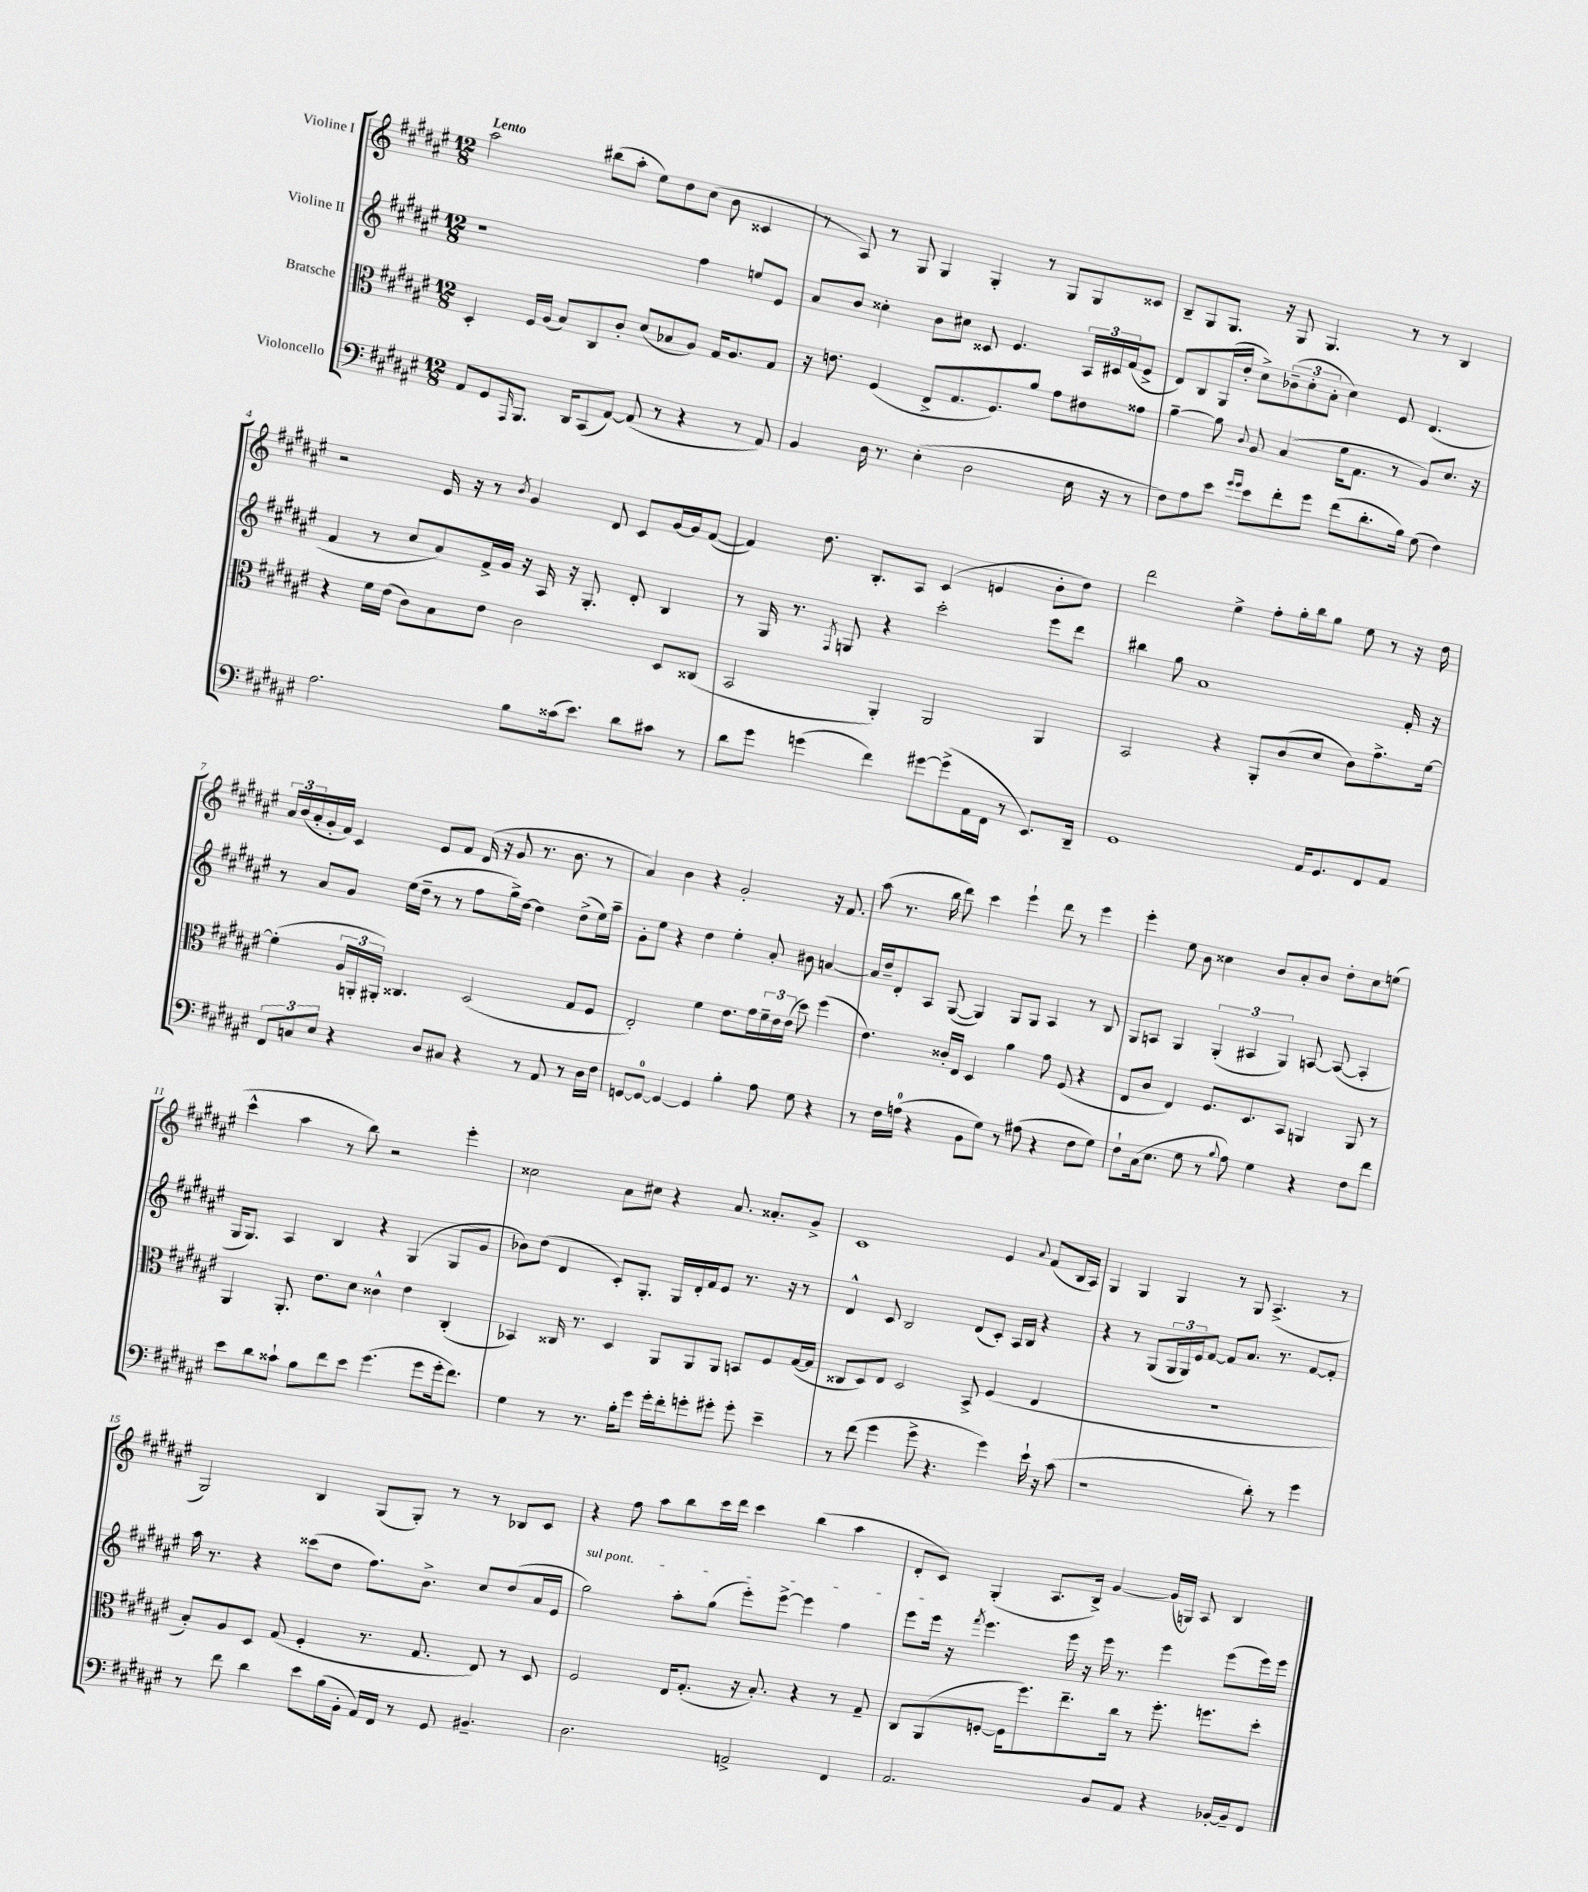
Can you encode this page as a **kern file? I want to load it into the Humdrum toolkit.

**kern	**kern	**kern	**kern
*part4	*part3	*part2	*part1
*staff4	*staff3	*staff2	*staff1
*I"Violoncello	*I"Bratsche	*I"Violine II	*I"Violine I
*clefF4	*clefC3	*clefG2	*clefG2
*k[f#c#g#d#a#e#]	*k[f#c#g#d#a#e#]	*k[f#c#g#d#a#e#]	*k[f#c#g#d#a#e#]
*M12/8	*M12/8	*M12/8	*M12/8
=1	=1	=1	=1
!	!	!	!LO:TX:a:B:t=Lento
8AA#/L	4D#'/	1r	2aa#\
8GG#/	.	.	.
16qqAAA#/	.	.	.
8.BBB/J	16F#/LL	.	.
.	(16A#/JJ	.	.
.	8B/L)	.	.
16DD#/KL	.	.	.
(8CC#/	8C#/	.	(8bb#X\L
[8AA#/J)	8c#'/J	.	8aa#'\J
(8AA#/]	(8d#/L	.	8ee#\L)
8r	8B-X/	.	8dd#\
4r	8A#/J)	4ff#\	(8cc#\J
.	16G#/KL	.	8b\
.	8.A#/	.	.
8r	.	8een/L	4c##X/
8AA#/)	8G#/J	8e#/J	.
=2	=2	=2	=2
4BB/	16r	8a#/L	8r
.	8.en\	.	.
.	.	8b/J	8A#/)
16D#\	(4F#/	4cc##X'\	8r
8.r	.	.	.
.	.	.	8G#/
(4E#'\	8E#^/L	8b\L	4G#/
.	8.G#/	8cc#X\J	.
2D#\	.	8c##X/	4G#'/
.	8.F#/)	.	.
.	.	4.e#/	.
.	8a#/J	.	8r
.	8g#\L	.	8G#/L
16E#\	8e#X\	24A#/LL	8G#/
.	.	24c#X/	.
16r	.	.	.
.	.	(24f#/J	.
8r	8g##X\J	8e#^/J	8c##X/J
=3	=3	=3	=3
8F#\L)	[4a#~\	8d#/L)	8B~/L
8A#\	.	8B/	8G#/
8e#\J	8a#\]	(16G#/L	8.G#/J
.	.	16dd#'/JJ	.
16qqg#/LL	.	.	.
16qqg#/JJ	8qqc#/	.	.
8e#\L	8A#/	8cc#^\L)	.
.	.	.	16r
8f#'\	(4B/	(12b-X~\	8G#/
.	.	12cc#'\	.
8g#\J	.	.	4.G#/
.	.	12a#'\J	.
(8f#\L	16f#\KL	4cc#\)	.
.	8.G#\J	.	.
8.d#'\	.	.	.
.	8r	8e#/	8r
16B\Jk)	.	.	.
(8G#\	8A#/L)	(4.d#/	8r
4F#\)	8.d#/J	.	4B/
.	16r	.	.
!!LO:LB:g=z
=4	=4	=4	=4
2.A#\	4r	4f#/	2r
.	16f#\LL	8r	.
.	(16e#\JJ	.	.
.	8c#\L)	8cc#/L	.
.	8B\	8a#/)	16e#/
.	.	.	16r
.	8e#\J	16f#^/L	8r
.	.	16g#/JJ	.
.	.	.	8qb/
8B\L	2c#\	16r	4g#/
.	.	16A#/	.
(16c##X\k	.	16r	.
8.e#\J)	.	8.G#'/	.
.	.	.	8d#/
8d#\L	.	8d#'/	8c#/L
8c#X\J	8D#/L	4B/	[16g#/L
.	.	.	16g#/J]
8r	(8C##X/J	.	([8f#/J
=5	=5	=5	=5
8d#\L	2BB/	8r	4f#/])
8g#\J	.	16G#/	.
.	.	8.r	.
(4gn\	.	.	8.dd#\
.	.	8qF#/	.
.	.	8Gn/	.
.	.	.	8.B'/L
4f#\)	4AA#'/)	4r	.
.	.	.	8A#/J
[8g#X\L	2AA#/	2ccc#'\	(4c#/
(8g#^\]	.	.	.
16AA#\L	.	.	4en/
16FF#\JJ	.	.	.
8r	.	.	.
8.EE#/L)	4AA#/	8eee#\L	8b'\L
.	.	8ddd#\J	8dd#\J)
16DD#~/Jk	.	.	.
=6	=6	=6	=6
1GG#	2BB/	4bb#X\	2ddd#\
.	.	8gg#\	.
.	.	1a#	.
.	4r	.	4ee#^\
.	8AA#'/L	.	8ff#'\L
.	(8c#/	.	16gg#'\L
.	.	.	16bb\J
16AA#/KL	8d#/J	.	8gg#\J
8.GG#/	.	.	.
.	8c#\L)	.	8ee#\
8FF#/	8.g#^\	.	8r
8AA#/J	.	16f#'/	16r
.	[16f#\Jk	16r	16dd#\
!!LO:LB:g=z
=7	=7	=7	=7
12FF#/L	(4f#'\]	8r	24a#/LL
.	.	.	(24b/
12Cn/	.	.	24a#'/
.	.	8a#/L	16g#'/
12E#/J	.	.	.
.	.	.	16f#/JJ)
4r	24A#/LL	8g#/J	4c#/
.	24AAn'/	.	.
.	24AA#X'/JJ)	.	.
.	4.C##X/	(16ee#\LL	.
.	.	16dd#~\JJ	.
8D#/L	.	8r	8e#/L
8C#X/J	.	8r	8f#/J
4r	(2D#/	8ff#\L	(16d#/
.	.	.	16r
.	.	16gg#^\L)	8g#/
.	.	[16dd#\JJ	.
8r	.	4dd#\]	8.r
8AA#/	.	.	.
.	.	.	8.b\
8r	8G#/L	(8dd#^\L	.
16D#\LL	8F#/J	16ee#\L)	8r
16F#\JJ	.	16aa#~\JJ	.
=8	=8	=8	=8
[8GGn/L	2E#'/)	8g#'\L	4a#/)
8GG/J_	.	8ee#\J	.
4GG/_	.	4r	4b\
4GG/]	4f#\	4dd#\	4r
4B'\	8.e#\L	4ee#'\	2g#'/
.	16g#\L	.	.
8A#\	24f#~\	8a#'/	.
.	24e#\	.	.
.	(24e#\JJ	.	.
8G#\	8dd#\)	8b#X\	.
4r	(4ff#\	[4an/	16r
.	.	.	8.f#/
=9	=9	=9	=9
8r	4.e#\)	16a/LL]	(8aa#\
.	.	16dd#~/J	.
16F#\LL	.	8d#'/	8.r
(16An\JJ	.	.	.
4r	.	8A#/J	.
.	.	.	16bb\
.	16c##X'/LL	([8G#/	8ddd#\)
.	16E#/JJ	.	.
8BB\L	4D#/	4G#/])	4ccc#\
8G#\J)	.	.	.
8r	4a#\	8G#/L	4eee#`\
(8A#X\	.	8G#/J	.
4r	8g#\	4A#/	8ddd#\
.	(8F#/	.	8r
8F#\L	4r	8r	4eee#\
8G#\J)	.	8B/	.
=10	=10	=10	=10
8F#`\L	8E#/L	8G#/L	4eee#'\
(16C#\k	8c#/J	8An/J	.
8.E#\J	.	.	.
.	4E#/)	4G#/	8ee#\
8G#\	.	.	8b\
8r	8.F#/L	(6G#'/	4cc##X\
8qqB/	.	.	.
8A#\)	.	.	.
.	.	6A#X/	.
.	8.D#/	.	.
4G#\	.	.	8b/L
.	.	6G#/)	.
.	8BB/J	.	8a#'/
4r	4AAn/	[8An/	8b/J
.	.	(8A/_	8dd#'\L
8F#\L	8AA/	4A'/]	8cc##\
8f#\J	8r	.	(8een\J
!!LO:LB:g=z
=11	=11	=11	=11
8e#\L	4AA#/	16G#/KL	4ccc#^^\
.	.	8.G#/J)	.
8d#\	.	.	.
8c##X`\J	8.AA#'/	4A#/	4aa#\
8B\L	.	.	.
.	8.e#\L	.	.
8f#\	.	4B/	8r
8e#\J	8d#\J	.	8bb\)
(4.g#\	4c##X^^\	4r	2r
.	4e#\	(4G#/	.
8g#\L	.	.	.
16g#'\k	(4C#'/	8G#/L	4eee#'\
8.f#\J)	.	.	.
.	.	8g#/J	.
=12	=12	=12	=12
4G#\	4BB-X/)	8b-X\L)	2cc##X\
.	.	(8dd#\J	.
8r	16C##X/	4d#/	.
.	8.r	.	.
8.r	.	.	.
.	4D#/	8c#'/L)	8a#\L
16B'\KL	.	.	.
8g#\J	.	8.G#'/J	8cc#X\J
16g#'\LL	8AA#/L	.	4r
16f#'\J	.	16G#/LL	.
8gn'\	8AA#/	16d#'/	.
.	.	16f#/J	.
8g#X'\J	8AA#/J	8e#/J	8.a#/
8g#'\	8BBn/L	8.r	.
.	.	.	8.a##X'/L
4e#~\	8F#/	.	.
.	.	16r	.
.	([16G#/L	8r	8g#^/J
.	16G#/JJ]	.	.
=13	=13	=13	=13
8r	8C##X/L	4d#^^/	1c#
(8f#\	8D#/)	.	.
4g#\	8E#/J	8c#/	.
.	2D#/	2B/	.
8g#^\	.	.	.
4.r	.	.	.
.	8BB^/	(8d#/L	.
4g#\)	(4F#/	8c#'/J)	4e#/
.	.	16A#/LL	.
.	.	16B/JJ	.
.	.	.	8qqa#/
16e#`\	4E#/	4r	(8f#/L
16r	.	.	.
(8c#\	.	.	16B/L
.	.	.	16A#/JJ)
=14	=14	=14	=14
1r	1.r	4r	4G#/
.	.	8r	4G#/
.	.	(8G#/L	.
.	.	24G#/L	4G#/
.	.	24G#/)	.
.	.	24e#/J	.
.	.	[8f#/J	.
.	.	8f#/L]	8r
.	.	8.a#/J	8G#/
8d#'\)	.	.	(4.A#^/
.	.	8.r	.
8r	.	.	.
4g#\	.	[8f#/L	.
.	.	8f#'/J]	8r
!!LO:LB:g=z
=15	=15	=15	=15
8r	8B'/L)	16aa#\	2G#/)
.	.	8.r	.
8f#\	8A#/	.	.
4d#\	8D#/J	4r	.
.	(8G#/	.	.
8e#\L	4F#'/	(8ccc##X\L	4B/
(16B\L	.	8dd#\J	.
16BB'\JJ	.	.	.
16AA#/LL)	8.r	8.ff#\L)	(8G#/L
16FF#/JJ	.	.	.
8r	.	.	8G#'/J)
.	8.G#/	8.b^\J	.
8GG#/	.	.	8r
4.BB#X~/	8E#/)	8cc#/L	8r
.	8r	(8dd#/	8B-X/L
.	8D#/	16a#/L	8c#/J
.	.	16e#/JJ	.
=16	=16	=16	=16
!	!	!LO:TX:a:i:t=sul pont.	!
2.D#\	2F#/	2gg#\)	4r
.	.	.	8ff#\
.	.	.	8aa#\L
.	16E#/KL	8aa#'\L	8bb\
.	(8.G#'/J	.	.
.	.	(8gg#\J	16ccc#\L
.	.	.	16ddd#\JJ
2AAn^/	16r	8eee#'\L)	4ccc#\
.	8.B'/)	.	.
.	.	[8eee#^\J	.
.	4r	4eee#\]	(4bb\
4FF#/	8r	4ff#\	4aa#\
.	8G#~/	.	.
=17	=17	=17	=17
2.AA#/	8C#/L	8eee#\L	8d#'/L
.	(8AA#/	16eee#\Jk	8c#/J)
.	.	16r	.
.	.	8qfff#/	.
.	[8Fn'/J	4.eee#\	(4G#'/
.	16F\KL]	.	.
.	8.ff#\)	.	.
.	.	.	8.A#/L
.	8.ee#~\	16eee#\	.
.	.	16r	16B^/Jk)
8BB/L	.	16eee#\	[4g#/
.	16cc#\Jk	8.r	.
8AA#/J	8r	.	.
4r	8.ff#'\	4eee#\	(16g#/LL]
.	.	.	16Gn/JJ)
.	.	.	8A#/
.	8.ffn\L	.	.
[16BB-X'/LL	.	(8eee#\L	4B/
16BB-~/J]	.	.	.
8FF#/J	8dd#'\J	16eee#\L)	.
.	.	16eee#\JJ	.
==	==	==	==
*-	*-	*-	*-
